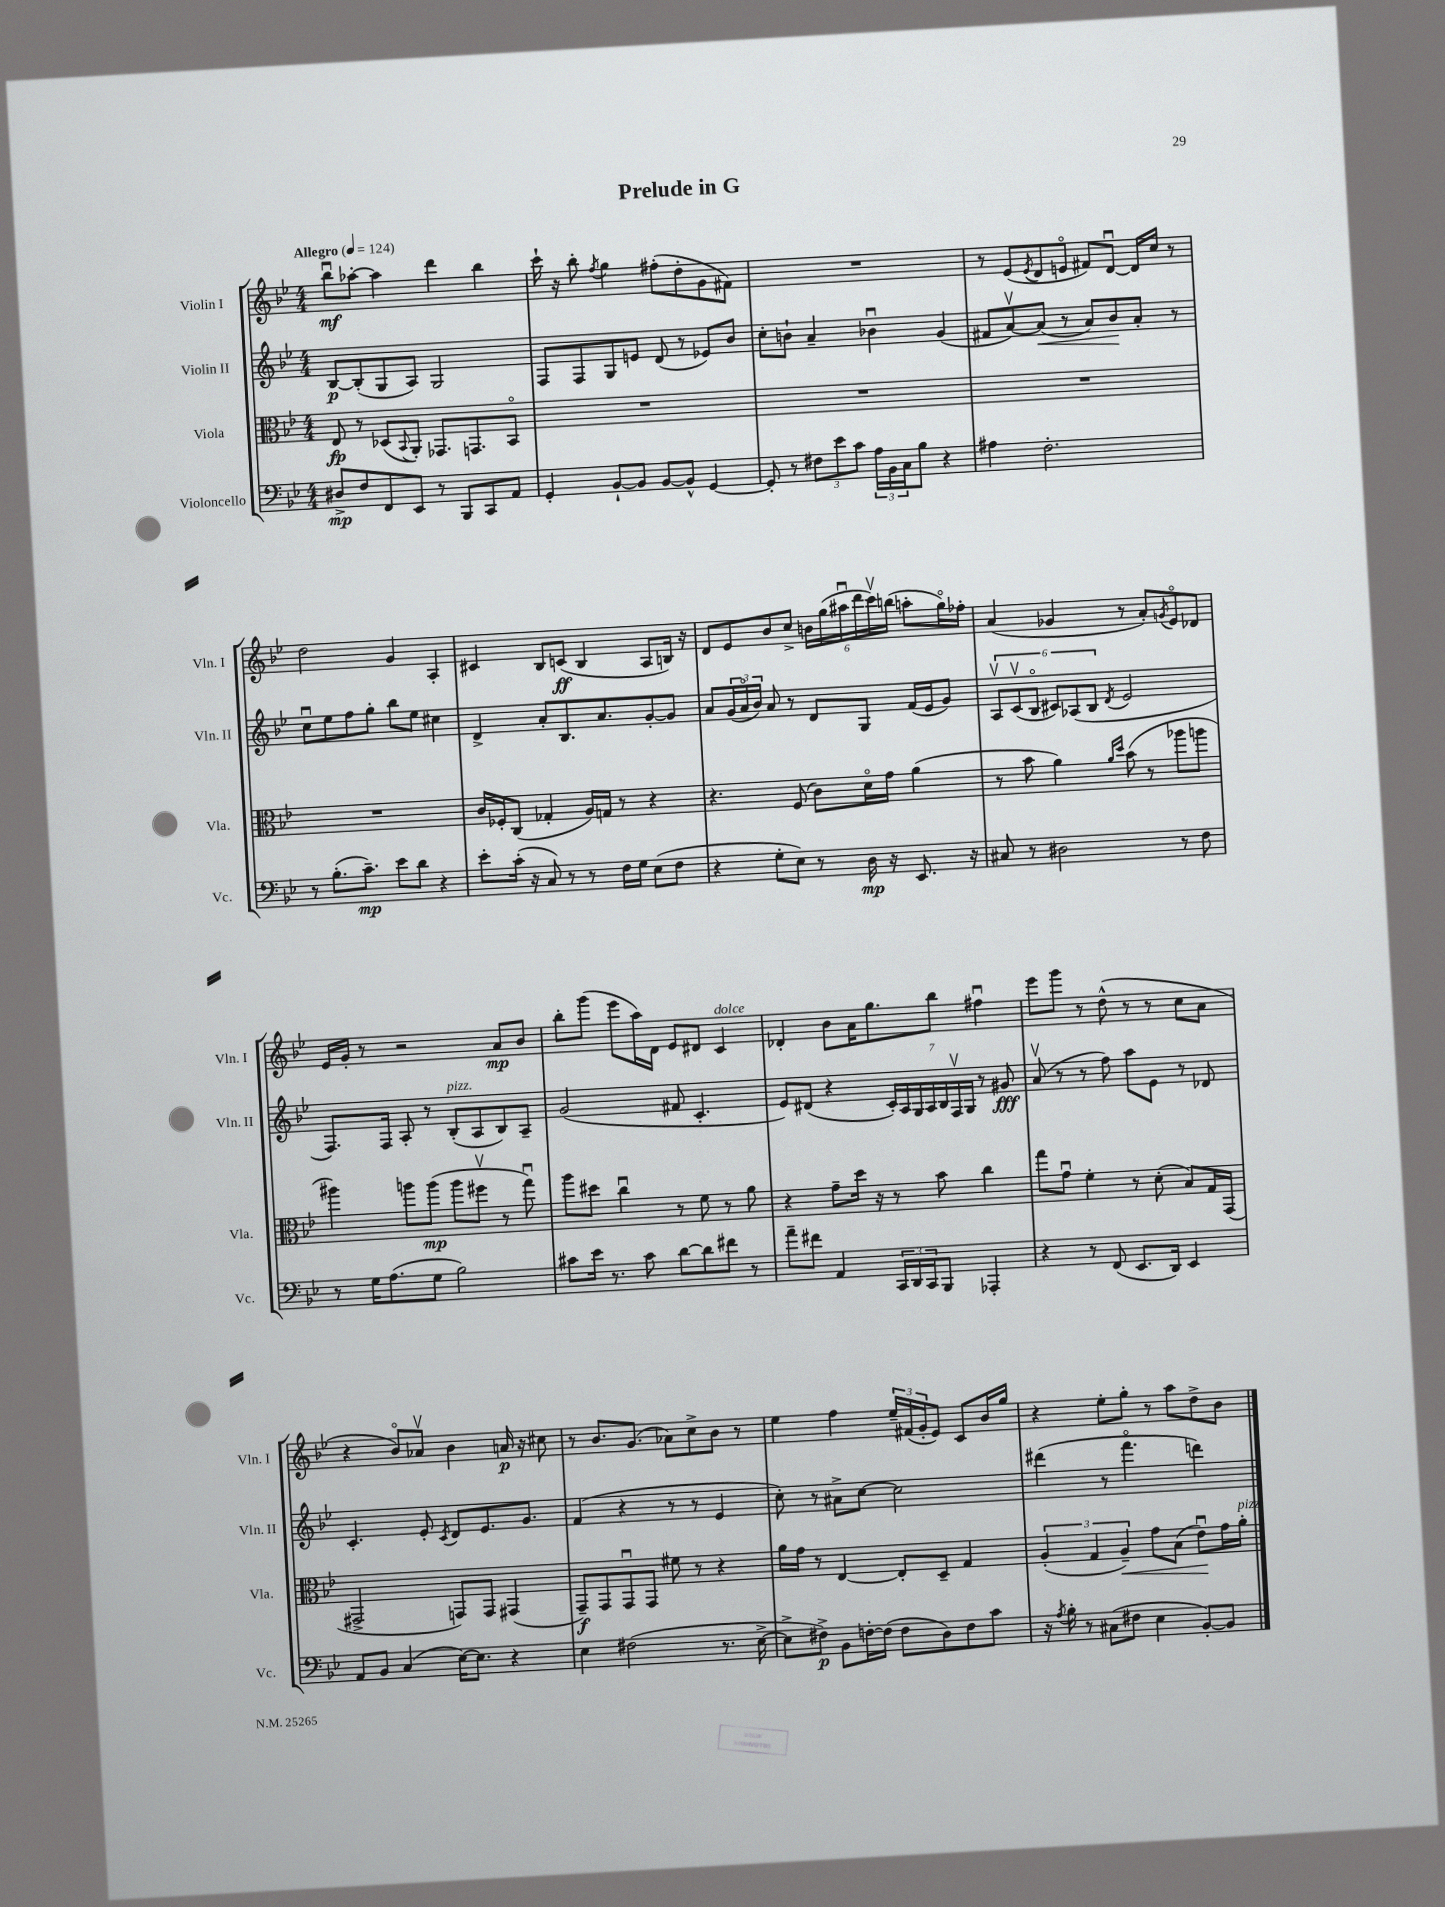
\header { title = "Prelude in G" }
<<
\new StaffGroup <<
\new Staff = "s0" \with { instrumentName = "Violin I" shortInstrumentName = "Vln. I" } {
    \clef treble \key bes \major \numericTimeSignature \time 4/4 \tempo "Allegro" 4 = 124
    bes''8\downbow\mf aes''8~-. aes''4 d'''4 bes''4 |
    c'''16-! r16 bes''8-. \acciaccatura { f''8 } g''4 fis''8-.( d''8-. g'8 fis'8) |
    R1 |
    r8 ees'8( \acciaccatura { ees'8 } d'8 e'8\flageolet fis'8) d'8~\downbow d'16 c''16 r8 |
    d''2 g'4 a4-. |
    cis'4 bes8 c'8\ff( bes4 a8 b16) r16 |
    d'8 ees'8 bes'8 c''8-> \tuplet 6/4 { b'16 g''16( ais''16\downbow d'''16 c'''16\upbow) b''16( } a''8-. g''16\flageolet) fes''16-. |
    a'4( ges'4 r8 a'8-.) \acciaccatura { g'8 } ees'8\flageolet des'8 |
    ees'16 g'16-. r8 r2 a'8\mp bes'8 |
    bes''8-. g'''8( ees'''8 a''16) d'16 ees'8 dis'8 c'4^\markup { \italic "dolce" } |
    des'4-. bes'8 a'16 g''8. bes''8 fis''4\downbow |
    ees'''8 g'''8 r8 d''8-^( r8 r8 c''8 a'8 |
    r4 bes'8\flageolet) aes'8\upbow bes'4 a'16\p r16 cis''8 |
    r8 bes'8. g'8.( aes'8) c''8-> bes'8 r8 |
    ees''4 f''4 \tuplet 3/2 { ees''16-- fis'16( g'16-. } ees'8) c'8 bes'16 g''16 |
    r4 ees''8-. g''8-. r8 a''8 d''8-> bes'8 \bar "|." |
}
\new Staff = "s1" \with { instrumentName = "Violin II" shortInstrumentName = "Vln. II" } {
    \clef treble \key bes \major \numericTimeSignature \time 4/4
    bes8~\p bes8-.( g8 a8) g2 |
    f8 f8 g8 e'8 d'8( r8 ees'8) bes'8 |
    c''8-. b'8-! a'4-- bes'4\downbow g'4( |
    fis'8 a'8~\upbow) a'8\<( r8 a'8) bes'8\! a'8-. r8 |
    c''8\downbow ees''8 f''8 g''8-. bes''8 ees''8 cis''4 |
    d'4-> a'8-. bes8. a'8. g'8~-. g'8 |
    a'8 \tuplet 3/2 { g'16( a'16\flageolet bes'16) } a'8 r8 d'8 g8 f'16( ees'16 g'8) |
    \tuplet 6/4 { a8\upbow c'8\upbow( bes8\flageolet cis'8) aes8( bes8 } \acciaccatura { d'8 } ees'2 |
    f8.) f16 a8-. r8 bes8-.^\markup { \italic "pizz." }( a8 bes8) a8-- |
    g'2( fis'8 c'4.-. |
    ees'8) dis'8( r4 \tuplet 7/4 { c'16-.) a16 g16 a16 bes16 f16\upbow g16 } r8 gis'8\fff |
    a'8\upbow( r8 r8 f''8) a''8 ees'8 r8 des'8 |
    c'4.-. ees'8-. \acciaccatura { c'8 } d'8 ees'8. g'8. |
    f'4( r4 r8 r8 ees'4 |
    c''8-.) r8 ais'8-> c''8~ c''2 |
    dis'''4( r8 f'''4.\flageolet d'''4) \bar "|." |
}
\new Staff = "s2" \with { instrumentName = "Viola" shortInstrumentName = "Vla." } {
    \clef alto \key bes \major \numericTimeSignature \time 4/4
    ees8\fp r8 des8( \appoggiatura { bes,8 } a,8-.) ges,8. g,8. bes,8\flageolet |
    R1 |
    R1 |
    R1 |
    R1 |
    c'16 fes16-. c8( ges4-. a16) g16 r8 r4 |
    r4. f8( c'8) d'16\flageolet g'16 a'4( |
    r8 bes'8 a'4) \grace { a'16 d''16 } bes'8( r8 aes''8 a''8 |
    ais''4) a''8 a''8\mp( a''8 fis''8\upbow r8 g''8\downbow) |
    a''8 dis''8 c''4\downbow r8 f'8 r8 a'8 |
    r4 g'8-- d''16 r16 r8 bes'8 c''4 |
    g''8 g'8\downbow f'4-. r8 d'8-.( bes8) g16 g,16( |
    gis,2-> g,8) g,8 gis,4( |
    g,8--\f) g,8 g,8\downbow g,8 fis'8 r8 r4 |
    a'16 g'16 r8 ees4~ ees8-. d8-- g4 |
    \tuplet 3/2 { a4-.( g4 a4--\<) } g'8 bes8( ees'8\downbow\!) g'16 a'16-.^\markup { \italic "pizz." } \bar "|." |
}
\new Staff = "s3" \with { instrumentName = "Violoncello" shortInstrumentName = "Vc." } {
    \clef bass \key bes \major \numericTimeSignature \time 4/4
    dis8->\mp f8 f,8 ees,8 r8 bes,,8 c,8 a,8 |
    g,4-. bes,8~-! bes,8 bes,8~ bes,8-^ g,4~ |
    g,8-. r8 \tuplet 3/2 { fis8 ees'8 c'8 } \tuplet 3/2 { a16 bes,16 c16 } bes8 r4 |
    ais4 f2.-. |
    r8 bes8.-.( c'8.--\mp) ees'8 d'8 r4 |
    ees'8-. c'16-.( r16 c8) r8 r8 f16 g16 ees8( f8 |
    r4 g8-. ees8) r8 d16\mp r16 ees,8. r16 |
    cis8 r8 dis2 r8 f8 |
    r8 g16 a8.( g8 bes2) |
    cis'8 ees'16 r8. cis'8 d'8~ d'8 fis'8 r8 |
    a'8-- fis'8 a,4 \tuplet 3/2 { c,16 d,16 c,16 } bes,,8 aes,,4-. |
    r4 r8 f,8( ees,8. d,16) ees,4 |
    a,8 bes,8 c4( ees16~) ees8. r4 |
    ees4 fis2( r8. ees16~-> |
    ees8-> fis8->\p) bes,8 f16~-. f16( f8 d8) f8 c'8 |
    r16 \acciaccatura { a8 } bes16-. r8 cis8( fis8 ees4 bes,8~-.) bes,8 \bar "|." |
}
>>
>>
\layout { \context { \Score \remove "Bar_number_engraver" } }
